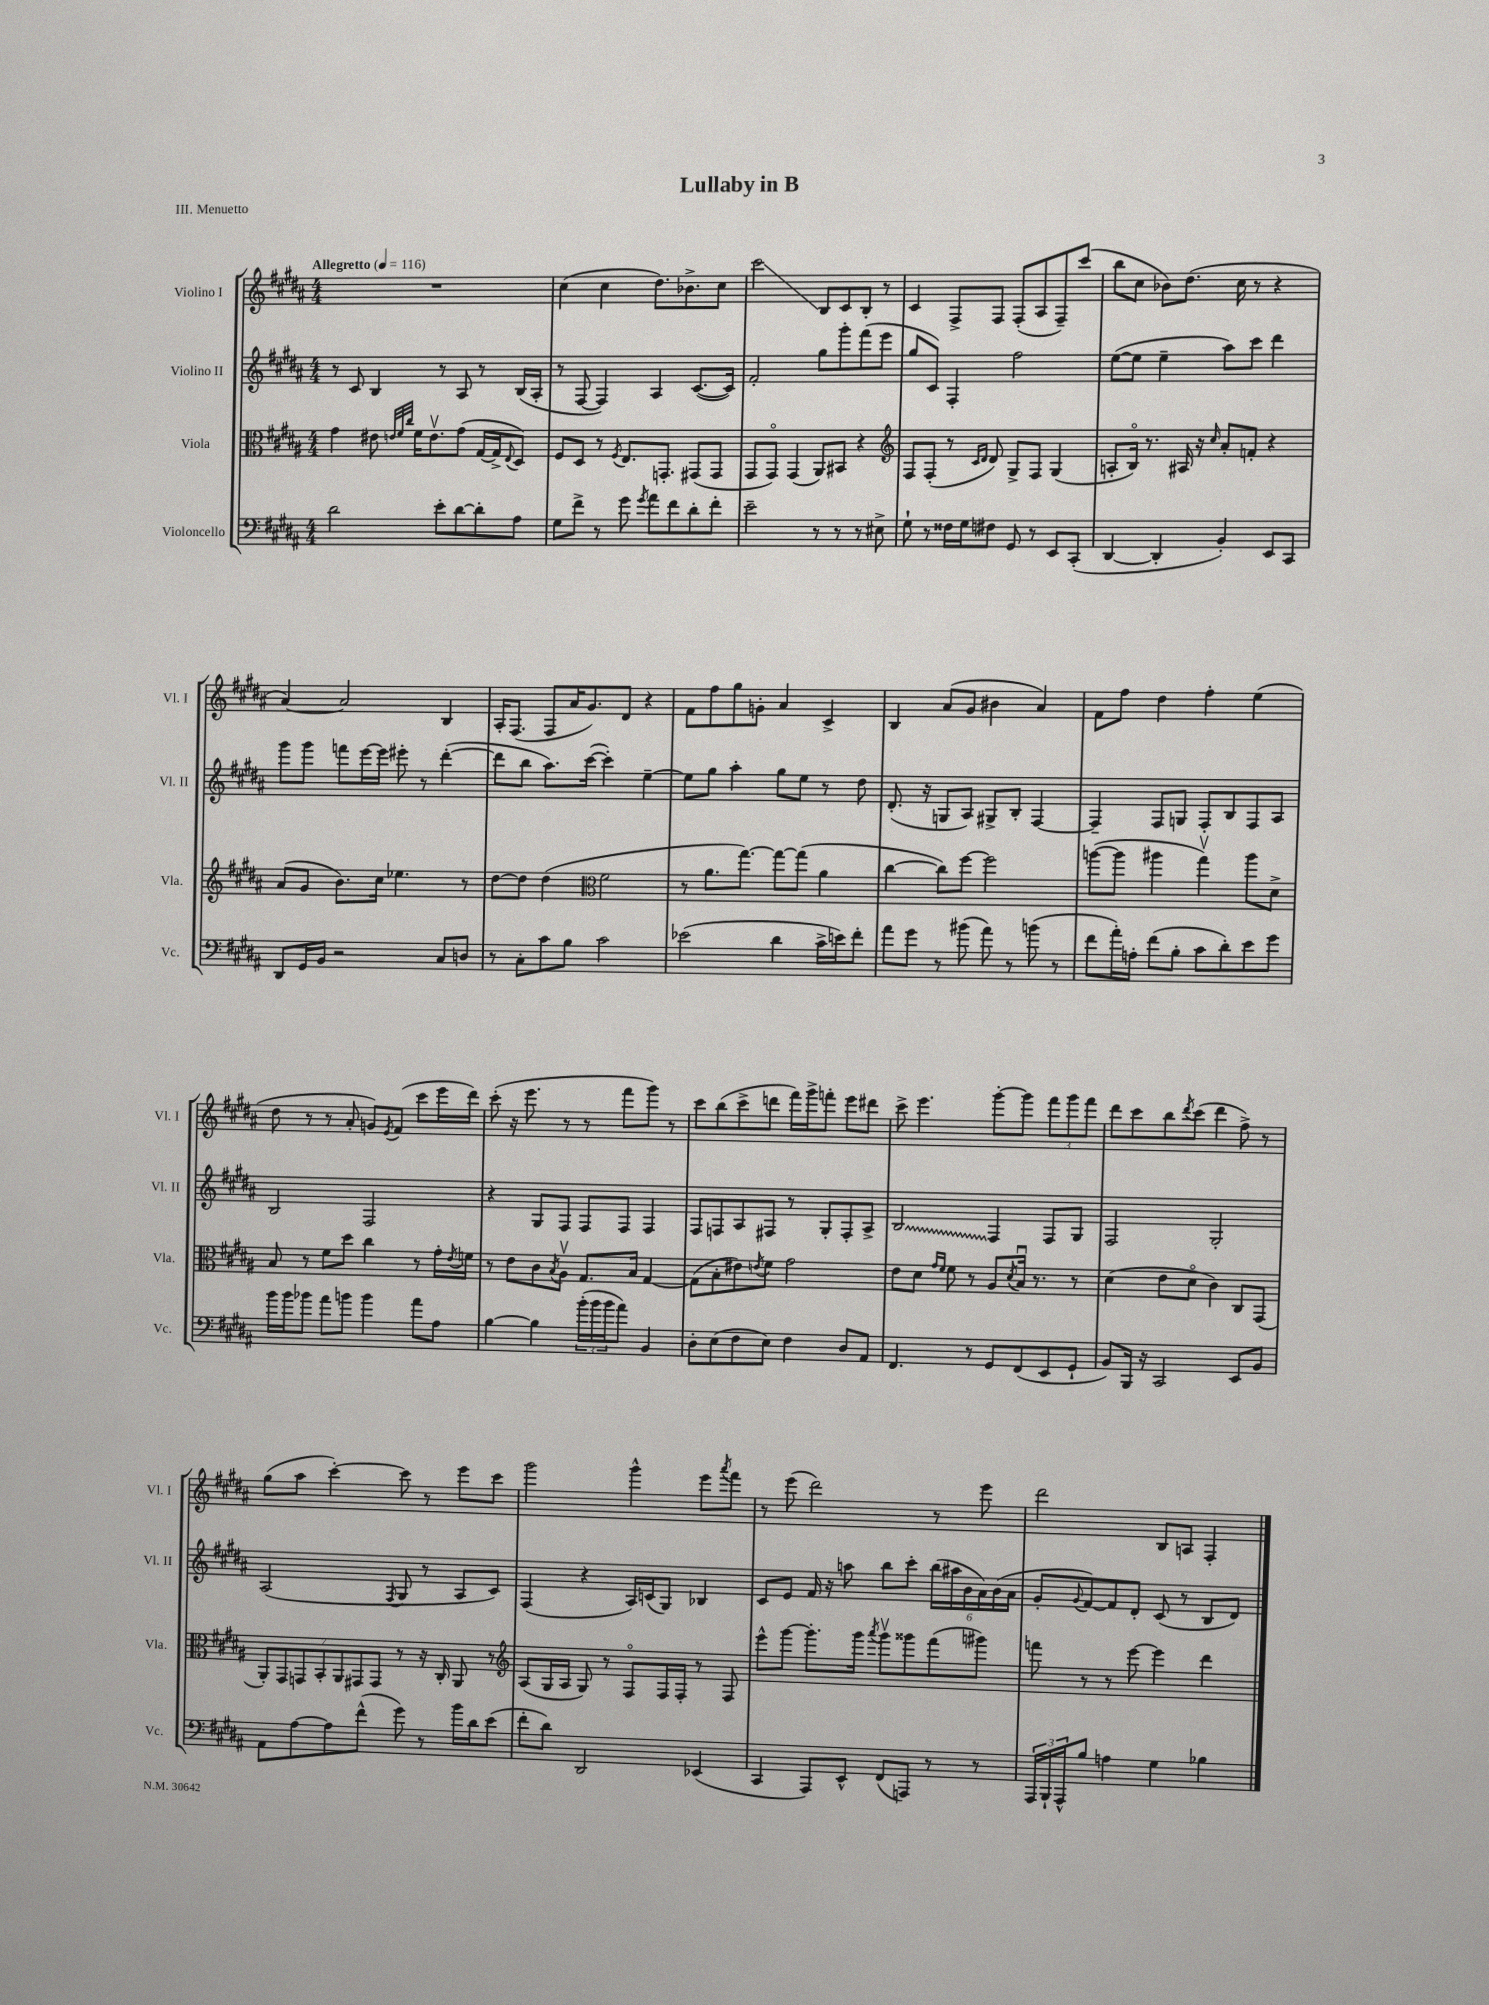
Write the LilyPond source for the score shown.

\header { title = "Lullaby in B" piece = "III. Menuetto" }
<<
\new StaffGroup <<
\new Staff = "s0" \with { instrumentName = "Violino I" shortInstrumentName = "Vl. I" } {
    \clef treble \key b \major \numericTimeSignature \time 4/4 \tempo "Allegretto" 4 = 116
    R1 |
    cis''4( cis''4 dis''8.) bes'8.-> cis''8 |
    cis'''2\glissando b8 cis'8 b8-. r8 |
    cis'4 fis8-> fis8 fis8-.( ais8 fis8--) cis'''8( |
    b''8 cis''8 bes'8) dis''8.( cis''16 r8 r4 |
    ais'4~) ais'2 b4 |
    ais16-. fis8.( fis8 ais'16 gis'8.) dis'8 r4 |
    fis'8 fis''8 gis''8 g'8-. ais'4 cis'4-> |
    b4 ais'8( gis'8 bis'4 ais'4) |
    fis'8 fis''8 dis''4 fis''4-. e''4( |
    dis''8 r8 r8 ais'8-. g'8) \acciaccatura { e'8 } fis'8( cis'''8 e'''16 dis'''16) |
    cis'''8-.( r16 e'''8. r8 r8 fis'''8 gis'''8) r8 |
    cis'''8 b''8( cis'''8-> d'''8 fis'''16) gis'''16-> f'''8-. e'''8 dis'''8 |
    cis'''8-> e'''4. gis'''8~-. gis'''8 \tuplet 3/2 { fis'''8 gis'''8 fis'''8 } |
    dis'''8 cis'''8 b''8 \acciaccatura { dis'''8 } cis'''8( dis'''4 fis''8->) r8 |
    gis''8( ais''8 cis'''4~-.) cis'''8 r8 e'''8 cis'''8 |
    gis'''2 gis'''4-^ e'''8 \acciaccatura { ais'''8 } fis'''8 |
    r8 e'''8( dis'''2) r8 e'''8 |
    dis'''2 b8 a8 fis4-. \bar "|." |
}
\new Staff = "s1" \with { instrumentName = "Violino II" shortInstrumentName = "Vl. II" } {
    \clef treble \key b \major \numericTimeSignature \time 4/4
    r8 cis'8 b4 r8 ais8 r8 b16( ais16-. |
    r8 fis8~ fis4) ais4 cis'8.~( cis'16) |
    fis'2-. gis''8 gis'''8-. fis'''8( e'''8 |
    gis''8 cis'8) fis4-. fis''2 |
    e''8~( e''8 e''4-- ais''8) cis'''8 dis'''4 |
    gis'''8 gis'''8 f'''8 e'''16~ e'''16 eis'''8-. r8 dis'''4~-.( |
    dis'''8 b''8 ais''8.) cis'''16~( cis'''4-.) e''4~-- |
    e''8 gis''8 ais''4-. gis''8 e''8 r8 dis''8 |
    dis'8.-.( r16 g8 ais8) gis8-> b8-. fis4~ |
    fis4-- fis8 g8 fis8-. b8 fis8 ais8 |
    b2 fis2 |
    r4 gis8 fis8 fis8 fis8 fis4 |
    fis8 f8 ais8 fis8 r8 gis8-. fis8-. ais8-> |
    \once \override Glissando.style = #'zigzag b2\glissando fis4 fis8 gis8 |
    fis2 gis2-. |
    ais2( \acciaccatura { fis8 } gis8 r8 ais8 cis'8) |
    fis4( r4 ais16) c'16( gis8) bes4 |
    cis'8 e'8 fis'16 r16 a''8 b''8 cis'''8-. \tuplet 6/4 { b''16( ais''16 b'16 ais'16) b'16( ais'16 } |
    gis'8-. \appoggiatura { gis'8 } fis'8~) fis'8 dis'8-. cis'8( r8 b8 dis'8) \bar "|." |
}
\new Staff = "s2" \with { instrumentName = "Viola" shortInstrumentName = "Vla." } {
    \clef alto \key b \major \numericTimeSignature \time 4/4
    gis'4 eis'8 \grace { e'32 fis'32 cis''32 } fis'16 e'8.\upbow gis'8( gis16~ gis16-> \appoggiatura { e8 } dis8) |
    fis8 dis8 r8 \acciaccatura { fis8 } e8. g,8.-. gis,8( gis,8 |
    gis,8 gis,8\flageolet) gis,4( ais,8) bis,8 r4 |
    \clef treble fis8 fis8-.( r8 \grace { cis'16 dis'16 } dis'8) gis8-> fis8 gis4( |
    a8-. b16\flageolet) r8. ais16 r16 \grace { cis''16 } ais'8-. f'8-. r4 |
    ais'8( gis'8 b'8.) cis''16 ees''4. r8 |
    dis''8~ dis''8 dis''4( \clef alto fis'2 |
    r8 ais'8. gis''8.~) gis''8~ gis''8( ais'4 |
    cis''4~ cis''8) fis''8~ fis''2 |
    a''8~( a''8 ais''4 gis''4\upbow) ais''8 dis'8-> |
    b8 r8 fis'8 dis''8 cis''4 r8 gis'16-. \acciaccatura { e'8 } f'16 |
    r8 e'8 cis'8 \acciaccatura { b8 } ais8\upbow gis8. b16 gis4~ |
    gis8( b8-. eis'8) \acciaccatura { e'8 } fis'8 gis'2 |
    e'8 dis'8 \grace { gis'16 fis'16 } fis'8 r8 ais8 \acciaccatura { dis'8 } b16\downbow r8. r8 |
    dis'4( e'8 dis'8\flageolet cis'4) cis8 gis,8( |
    \tuplet 7/4 { ais,8-.) gis,8 g,8 b,8-. ais,8 gis,8 gis,8 } r8 r16 cis16-. ais,8 r8 |
    \clef treble ais8( gis16 ais16 gis8) r8 fis8\flageolet fis16 fis16-. r8 fis8 |
    e'''8-^ gis'''8~ gis'''8.-. gis'''16 \acciaccatura { ais'''8 } gis'''8\upbow gisis'''8 fis'''8( gis'''8) |
    f'''8 r8 r8 e'''8~ e'''4 dis'''4 \bar "|." |
}
\new Staff = "s3" \with { instrumentName = "Violoncello" shortInstrumentName = "Vc." } {
    \clef bass \key b \major \numericTimeSignature \time 4/4
    dis'2 e'8-. dis'8~ dis'8-. ais8 |
    gis8 fis'8-> r8 gis'8 \acciaccatura { gis'8 } ais'8 fis'8 dis'8-. fis'8-. |
    e'2-- r8 r8 r8 eis8-> |
    gis8-! r8 fisis16 gis16 fis8 gis,8 r8 e,8 cis,8-.( |
    dis,4~ dis,4-. b,4-.) e,8 cis,8 |
    dis,8 gis,16 b,16 r2 cis8 d8 |
    r8 cis8-. cis'8 b8 cis'2 |
    ees'2( dis'4 cis'16-> e'16) fis'8-. |
    ais'8 gis'8 r8 bis'8( ais'8) r8 b'8( r8 |
    fis'8 ais'16-.) a16-. fis'8( b8-. cis'8 dis'8-.) e'8 gis'8 |
    b'16 b'16 bes'8 ais'8 b'8 b'4 ais'8 ais8 |
    b4~ b4 \tuplet 3/2 { b'16-.( b'16 b'16 } ais'8) b,4 |
    dis8-. e8( fis8 e8) fis4 dis8 ais,8 |
    fis,4. r8 gis,8 fis,8( e,8 gis,8-! |
    b,8) b,,16 r16 cis,2 e,8 b,8 |
    ais,8 ais8~ ais8 fis'8-^( gis'8) r8 b'16 dis'16 e'8( |
    fis'8-. dis'8) dis,2 ees,4( |
    cis,4 ais,,8) e,8-^ fis,8( a,,8) r8 r8 |
    \tuplet 3/2 { ais,,16 b,,16-! ais,,16-^ } b8 a4 gis4 bes4 \bar "|." |
}
>>
>>
\layout { \context { \Score \remove "Bar_number_engraver" } }
